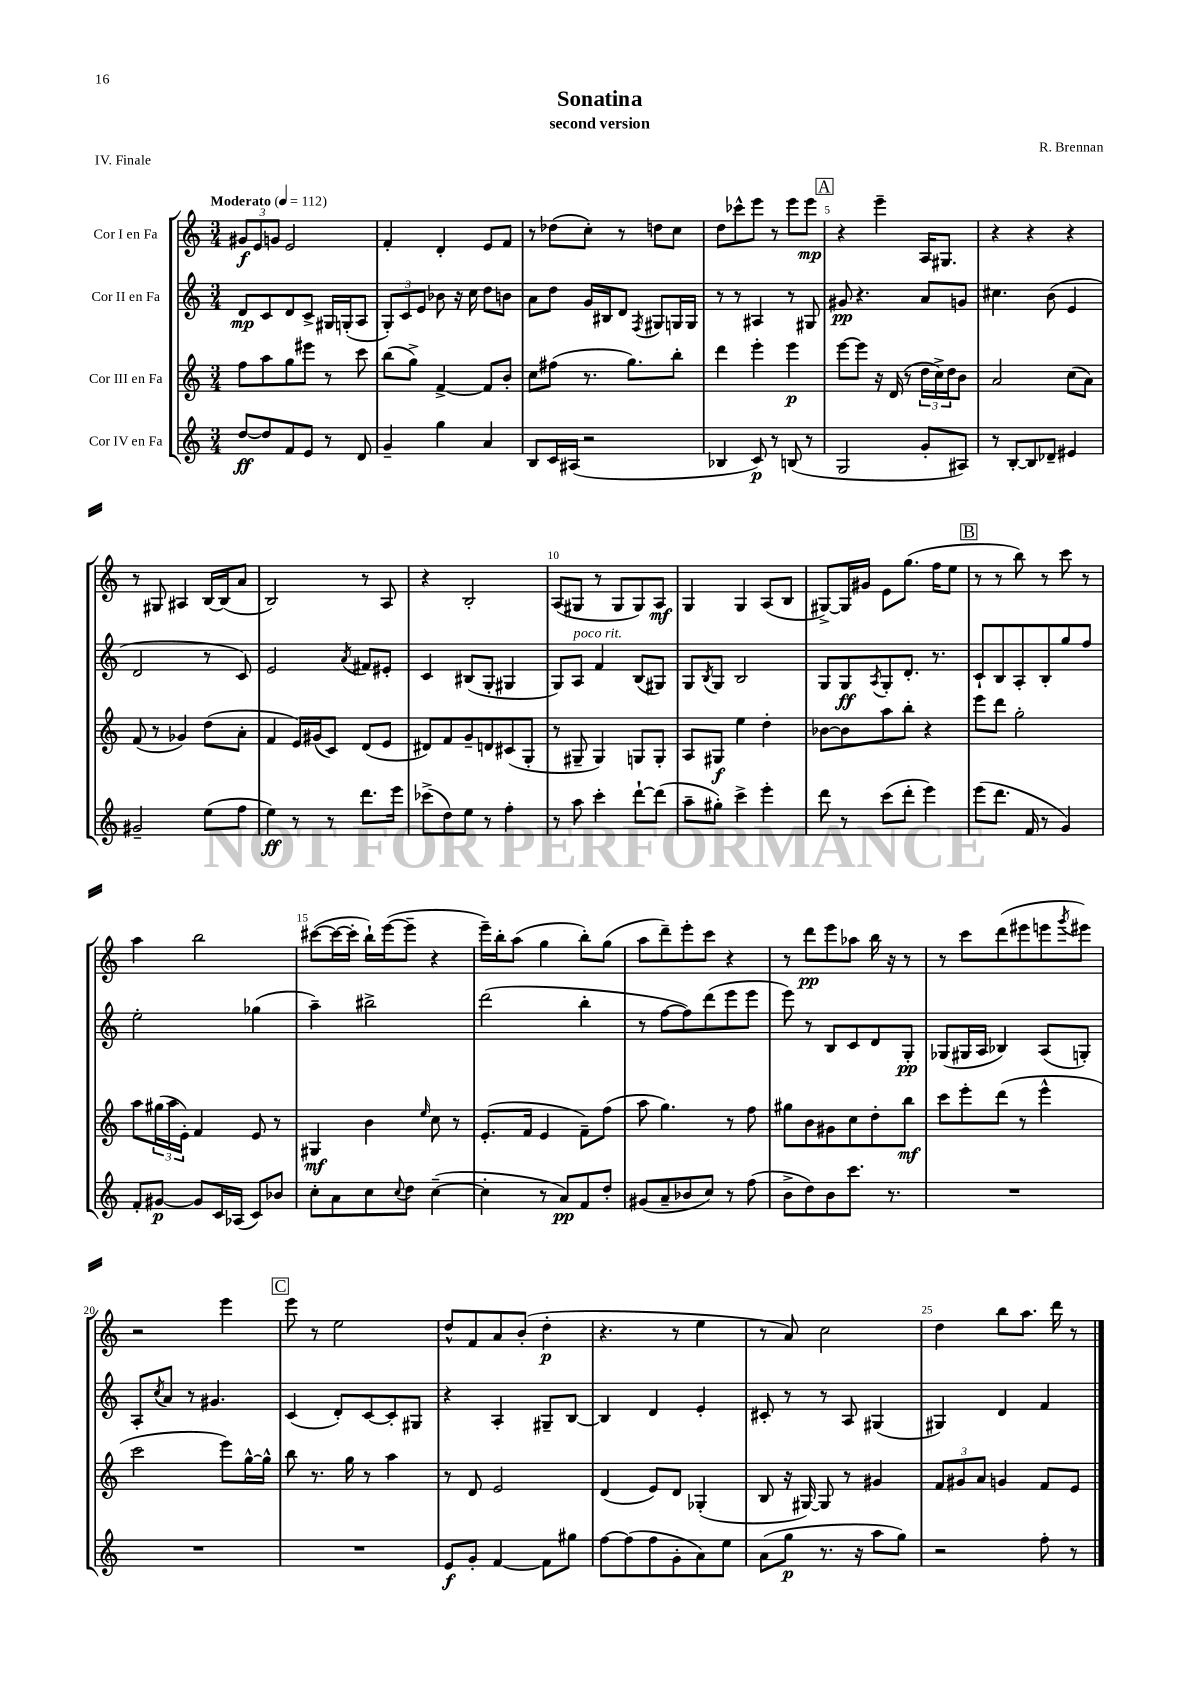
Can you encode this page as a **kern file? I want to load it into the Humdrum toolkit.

**kern	**dynam	**kern	**dynam	**kern	**dynam	**kern	**dynam
*part4	*part4	*part3	*part3	*part2	*part2	*part1	*part1
*staff4	*staff4	*staff3	*staff3	*staff2	*staff2	*staff1	*staff1
*I"Cor IV en Fa	*	*I"Cor III en Fa	*	*I"Cor II en Fa	*	*I"Cor I en Fa	*
*clefG2	*	*clefG2	*	*clefG2	*	*clefG2	*
*k[]	*	*k[]	*	*k[]	*	*k[]	*
*M3/4	*	*M3/4	*	*M3/4	*	*M3/4	*
*MM112	*	*MM112	*	*MM112	*	*MM112	*
=1	=1	=1	=1	=1	=1	=1	=1
!	!	!	!	!	!	!LO:TX:a:B:t=Moderato	!
[8dd/L	ff	8ff\L	.	8d/L	mp	12g#X/L	f
.	.	.	.	.	.	12e/	.
8dd/]	.	8aa\	.	8c/	.	.	.
.	.	.	.	.	.	12gn/J	.
8f/	.	8gg\	.	8d/	.	2e/	.
8e/J	.	8eee#X\J	.	8c^/J	.	.	.
8r	.	8r	.	16G#X/LL	.	.	.
.	.	.	.	(16Gn'/J	.	.	.
8d/	.	8ccc\	.	8A/J	.	.	.
=2	=2	=2	=2	=2	=2	=2	=2
4g~/	.	(8bb\L	.	12G'/L)	.	4f'/	.
.	.	.	.	12c/	.	.	.
.	.	8gg^\J)	.	.	.	.	.
.	.	.	.	12e/J	.	.	.
4gg\	.	[4f^/	.	8b-X\	.	4d'/	.
.	.	.	.	16r	.	.	.
.	.	.	.	16cc\	.	.	.
4a/	.	8f/L]	.	8dd\L	.	8e/L	.
.	.	8b'/J	.	8bn\J	.	8f/J	.
=3	=3	=3	=3	=3	=3	=3	=3
8B/L	.	8cc\L	.	8a\L	.	8r	.
16c/L	.	(8ff#X\J	.	8dd\J	.	(8dd-X\L	.
(16A#X/JJ	.	.	.	.	.	.	.
2r	.	8.r	.	16g/LL	.	8cc'\J)	.
.	.	.	.	16B#X/J	.	.	.
.	.	.	.	8d/J	.	8r	.
.	.	8.gg\L)	.	.	.	.	.
.	.	.	.	8qF/	.	.	.
.	.	.	.	8G#X/L	.	8ddn\L	.
.	.	8bb'\J	.	16Gn/L	.	8cc\J	.
.	.	.	.	16G/JJ	.	.	.
=4	=4	=4	=4	=4	=4	=4	=4
4B-X/	.	4ddd\	.	8r	.	8dd\L	.
.	.	.	.	8r	.	8ccc-X^^\	.
8c/)	p	4eee'\	.	4A#X/	.	8eee\J	.
8r	.	.	.	.	.	8r	.
(8Bn/	.	4eee\	p	8r	.	8eee\L	.
8r	.	.	.	8G#X/	.	8eee\J	mp
!!LO:REH:place=s1:t=A
=5	=5	=5	=5	=5	=5	=5	=5
2G/	.	[8eee\L	.	8g#X/	pp	4r	.
.	.	8eee\J]	.	4.r	.	.	.
.	.	16r	.	.	.	4eee~\	.
.	.	(16d/	.	.	.	.	.
.	.	8r	.	.	.	.	.
8g'/L	.	24dd\LL	.	8a/L	.	16A/KL	.
.	.	24cc^\)	.	.	.	.	.
.	.	.	.	.	.	8.G#X/J	.
.	.	24dd\J	.	.	.	.	.
8A#X/J)	.	8b\J	.	8gn/J	.	.	.
=6	=6	=6	=6	=6	=6	=6	=6
8r	.	2a/	.	4.cc#X\	.	4r	.
[8B'/L	.	.	.	.	.	.	.
8B/]	.	.	.	.	.	4r	.
8d-X~/J	.	.	.	(8b\	.	.	.
4e#X/	.	(8cc\L	.	4e/	.	4r	.
.	.	8a\J)	.	.	.	.	.
!!LO:LB:g=z
=7	=7	=7	=7	=7	=7	=7	=7
2g#X~/	.	(8f/	.	2d/	.	8r	.
.	.	8r	.	.	.	8G#X/	.
.	.	4g-X/)	.	.	.	4A#X/	.
(8ee\L	.	(8dd\L	.	8r	.	[16B/LL	.
.	.	.	.	.	.	(16B/J]	.
8ff\J	.	8a'\J	.	8c/)	.	8a/J	.
=8	=8	=8	=8	=8	=8	=8	=8
4ee\)	ff	4f/	.	2e/	.	2B/)	.
8r	.	16e/LL)	.	.	.	.	.
.	.	(16g#X/J	.	.	.	.	.
8r	.	8c/J)	.	.	.	.	.
.	.	.	.	8qa/	.	.	.
8.ddd\L	.	(8d/L	.	8f#X/L	.	8r	.
.	.	8e/J	.	8e#X'/J	.	8A/	.
16eee\Jk	.	.	.	.	.	.	.
=9	=9	=9	=9	=9	=9	=9	=9
(8ccc-X^\L	.	8d#X/L)	.	4c/	.	4r	.
8dd\)	.	8f/	.	.	.	.	.
8ee\J	.	8g~/	.	(8B#X/L	.	2B'/	.
8r	.	8dn/	.	8G'/J	.	.	.
4ff'\	.	(8c#X/	.	4G#X/	.	.	.
.	.	8G'/J	.	.	.	.	.
=10	=10	=10	=10	=10	=10	=10	=10
8r	.	8r	.	8G/L)	.	(8A/L	.
!	!	!	!	!LO:TX:a:i:t=poco rit.	!	!	!
8aa\	.	8G#X~/	.	8A/J	.	8G#X/J	.
4ccc'\	.	4G#/)	.	4f/	.	8r	.
.	.	.	.	.	.	8G#/L	.
[8ddd`\L	.	8Gn/L	.	(8B/L	.	8G#/)	.
(8ddd\J]	.	8G'/J	.	8G#X/J)	.	8A/J	mf
=11	=11	=11	=11	=11	=11	=11	=11
8aa~\L	.	8A/L	.	8G/L	.	4G/	.
.	.	.	.	8qB/	.	.	.
8gg#X'\J)	.	8G#X/J	f	8G/J	.	.	.
4ccc^\	.	4ee\	.	2B/	.	4G/	.
4eee'\	.	4dd'\	.	.	.	(8A/L	.
.	.	.	.	.	.	8B/J	.
=12	=12	=12	=12	=12	=12	=12	=12
8ddd\	.	[8b-X\L	.	8G/L	.	[8G#X^/L)	.
8r	.	8b-\]	.	8G/	ff	16G#/L]	.
.	.	.	.	.	.	16g#X/JJ	.
.	.	.	.	8qA/	.	.	.
(8ccc\L	.	8aa\	.	8G'/	.	8e\L	.
8ddd'\J	.	8bb'\J	.	8.d'/J	.	(8.gg\J	.
4eee\)	.	4r	.	.	.	.	.
.	.	.	.	8.r	.	16ff\KL	.
.	.	.	.	.	.	8ee\J	.
!!LO:REH:place=s1:t=B
=13	=13	=13	=13	=13	=13	=13	=13
(8eee\L	.	8eee\L	.	8c`/L	.	8r	.
8.ddd\J	.	8ddd\J	.	8B/	.	8r	.
.	.	2gg'\	.	8A'/	.	8bb\)	.
16f/	.	.	.	.	.	.	.
8r	.	.	.	8B'/	.	8r	.
4g/)	.	.	.	8gg/	.	8ccc\	.
.	.	.	.	8ff/J	.	8r	.
!!LO:LB:g=z
=14	=14	=14	=14	=14	=14	=14	=14
8f'/L	.	8aa\L	.	2ee'\	.	4aa\	.
[8g#X/J	p	(24gg#X\L	.	.	.	.	.
.	.	24aa\	.	.	.	.	.
.	.	24e'\JJ)	.	.	.	.	.
8g#/L]	.	4f/	.	.	.	2bb\	.
16c/L	.	.	.	.	.	.	.
(16A-X/JJ	.	.	.	.	.	.	.
8c/L)	.	8e/	.	(4gg-X\	.	.	.
8b-X/J	.	8r	.	.	.	.	.
=15	=15	=15	=15	=15	=15	=15	=15
8cc'\L	.	4G#X/	mf	4aa~\)	.	([8ccc#X\L	.
8a\	.	.	.	.	.	16ccc#\L_	.
.	.	.	.	.	.	16ccc#'\JJ]	.
8cc\	.	4b\	.	2bb#X^\	.	16bb`\LL)	.
.	.	.	.	.	.	([16eee\J	.
8qqcc/	.	.	.	.	.	.	.
8dd\J	.	.	.	.	.	8eee~\J]	.
.	.	16qqee/	.	.	.	.	.
([4cc~\	.	8cc\	.	.	.	4r	.
.	.	8r	.	.	.	.	.
=16	=16	=16	=16	=16	=16	=16	=16
4cc'\]	.	(8.e'/L	.	(2ddd\	.	16eee~\LL)	.
.	.	.	.	.	.	16bb'\J	.
.	.	.	.	.	.	(8aa\J	.
.	.	16f/Jk	.	.	.	.	.
8r	.	4e/	.	.	.	4gg\	.
8a/L)	pp	.	.	.	.	.	.
8f/	.	8f~\L)	.	4bb'\	.	8bb'\L)	.
8dd'/J	.	(8ff\J	.	.	.	(8gg\J	.
=17	=17	=17	=17	=17	=17	=17	=17
(8g#X/L	.	8aa\	.	8r	.	8aa\L	.
8a~/	.	4.gg\)	.	[8ff\L	.	8ddd~\)	.
8b-X/	.	.	.	8ff\])	.	8eee'\	.
8cc/J)	.	.	.	(8ddd\	.	8ccc\J	.
8r	.	8r	.	8eee\	.	4r	.
(8ff\	.	8ff\	.	8eee\J	.	.	.
=18	=18	=18	=18	=18	=18	=18	=18
8b^\L	.	8gg#X\L	.	8eee\)	.	8r	.
8dd\)	.	8b\	.	8r	.	8ddd\L	pp
8b\	.	8g#X\	.	8B/L	.	8eee\	.
8.ccc\J	.	8cc\	.	8c/	.	8aa-X\J	.
.	.	8dd'\	.	8d/	.	16bb\	.
8.r	.	.	.	.	.	16r	.
.	.	8bb\J	mf	8G'/J	pp	8r	.
=19	=19	=19	=19	=19	=19	=19	=19
2.r	.	8ccc\L	.	(8G-X/L	.	8r	.
.	.	8eee'\	.	16G#X/L	.	8ccc\L	.
.	.	.	.	16A/JJ	.	.	.
.	.	(8ddd\J	.	4B-X/)	.	(8ddd\	.
.	.	8r	.	.	.	8eee#X\	.
.	.	4eee^^\	.	(8A/L	.	8eeen\	.
.	.	.	.	.	.	8qggg/	.
.	.	.	.	8Gn'/J)	.	8eee#X\J)	.
!!LO:LB:g=z
=20	=20	=20	=20	=20	=20	=20	=20
2.r	.	2ccc\	.	8A'/L	.	2r	.
.	.	.	.	8qcc/	.	.	.
.	.	.	.	8a/J	.	.	.
.	.	.	.	8r	.	.	.
.	.	.	.	4.g#X/	.	.	.
.	.	8eee\L)	.	.	.	4eee\	.
.	.	[16gg^^\L	.	.	.	.	.
.	.	16gg^^\JJ]	.	.	.	.	.
!!LO:REH:place=s1:t=C
=21	=21	=21	=21	=21	=21	=21	=21
2.r	.	8bb\	.	(4c/	.	8eee\	.
.	.	8.r	.	.	.	8r	.
.	.	.	.	8d'/L)	.	2ee\	.
.	.	16gg\	.	.	.	.	.
.	.	8r	.	[8c/	.	.	.
.	.	4aa\	.	8c'/]	.	.	.
.	.	.	.	8G#X/J	.	.	.
=22	=22	=22	=22	=22	=22	=22	=22
8e/L	f	8r	.	4r	.	8dd^^/L	.
8g'/J	.	8d/	.	.	.	8f/	.
[4f/	.	2e/	.	4A'/	.	8a/	.
.	.	.	.	.	.	(8b'/J	.
8f\L]	.	.	.	8G#X~/L	.	4dd'\	p
8gg#X\J	.	.	.	[8B/J	.	.	.
=23	=23	=23	=23	=23	=23	=23	=23
[8ff\L	.	(4d/	.	4B/]	.	4.r	.
(8ff\]	.	.	.	.	.	.	.
8ff\	.	8e/L)	.	4d/	.	.	.
8g'\	.	8d/J	.	.	.	8r	.
8a\)	.	(4G-X'/	.	4e'/	.	4ee\	.
8ee\J	.	.	.	.	.	.	.
=24	=24	=24	=24	=24	=24	=24	=24
(8a\L	.	8B/	.	8c#X'/	.	8r	.
8gg\J	p	16r	.	8r	.	8a/)	.
.	.	[16G#X/)	.	.	.	.	.
8.r	.	8G#/]	.	8r	.	2cc\	.
.	.	8r	.	8A/	.	.	.
16r	.	.	.	.	.	.	.
8aa\L	.	4g#X/	.	(4G#X/	.	.	.
8gg\J)	.	.	.	.	.	.	.
=25	=25	=25	=25	=25	=25	=25	=25
2r	.	12f/L	.	4G#X/)	.	4dd\	.
.	.	12g#X/	.	.	.	.	.
.	.	12a/J	.	.	.	.	.
.	.	4gn/	.	4d/	.	8bb\L	.
.	.	.	.	.	.	8.aa\J	.
8ff'\	.	8f/L	.	4f/	.	.	.
.	.	.	.	.	.	16ddd\	.
8r	.	8e/J	.	.	.	8r	.
==	==	==	==	==	==	==	==
*-	*-	*-	*-	*-	*-	*-	*-
